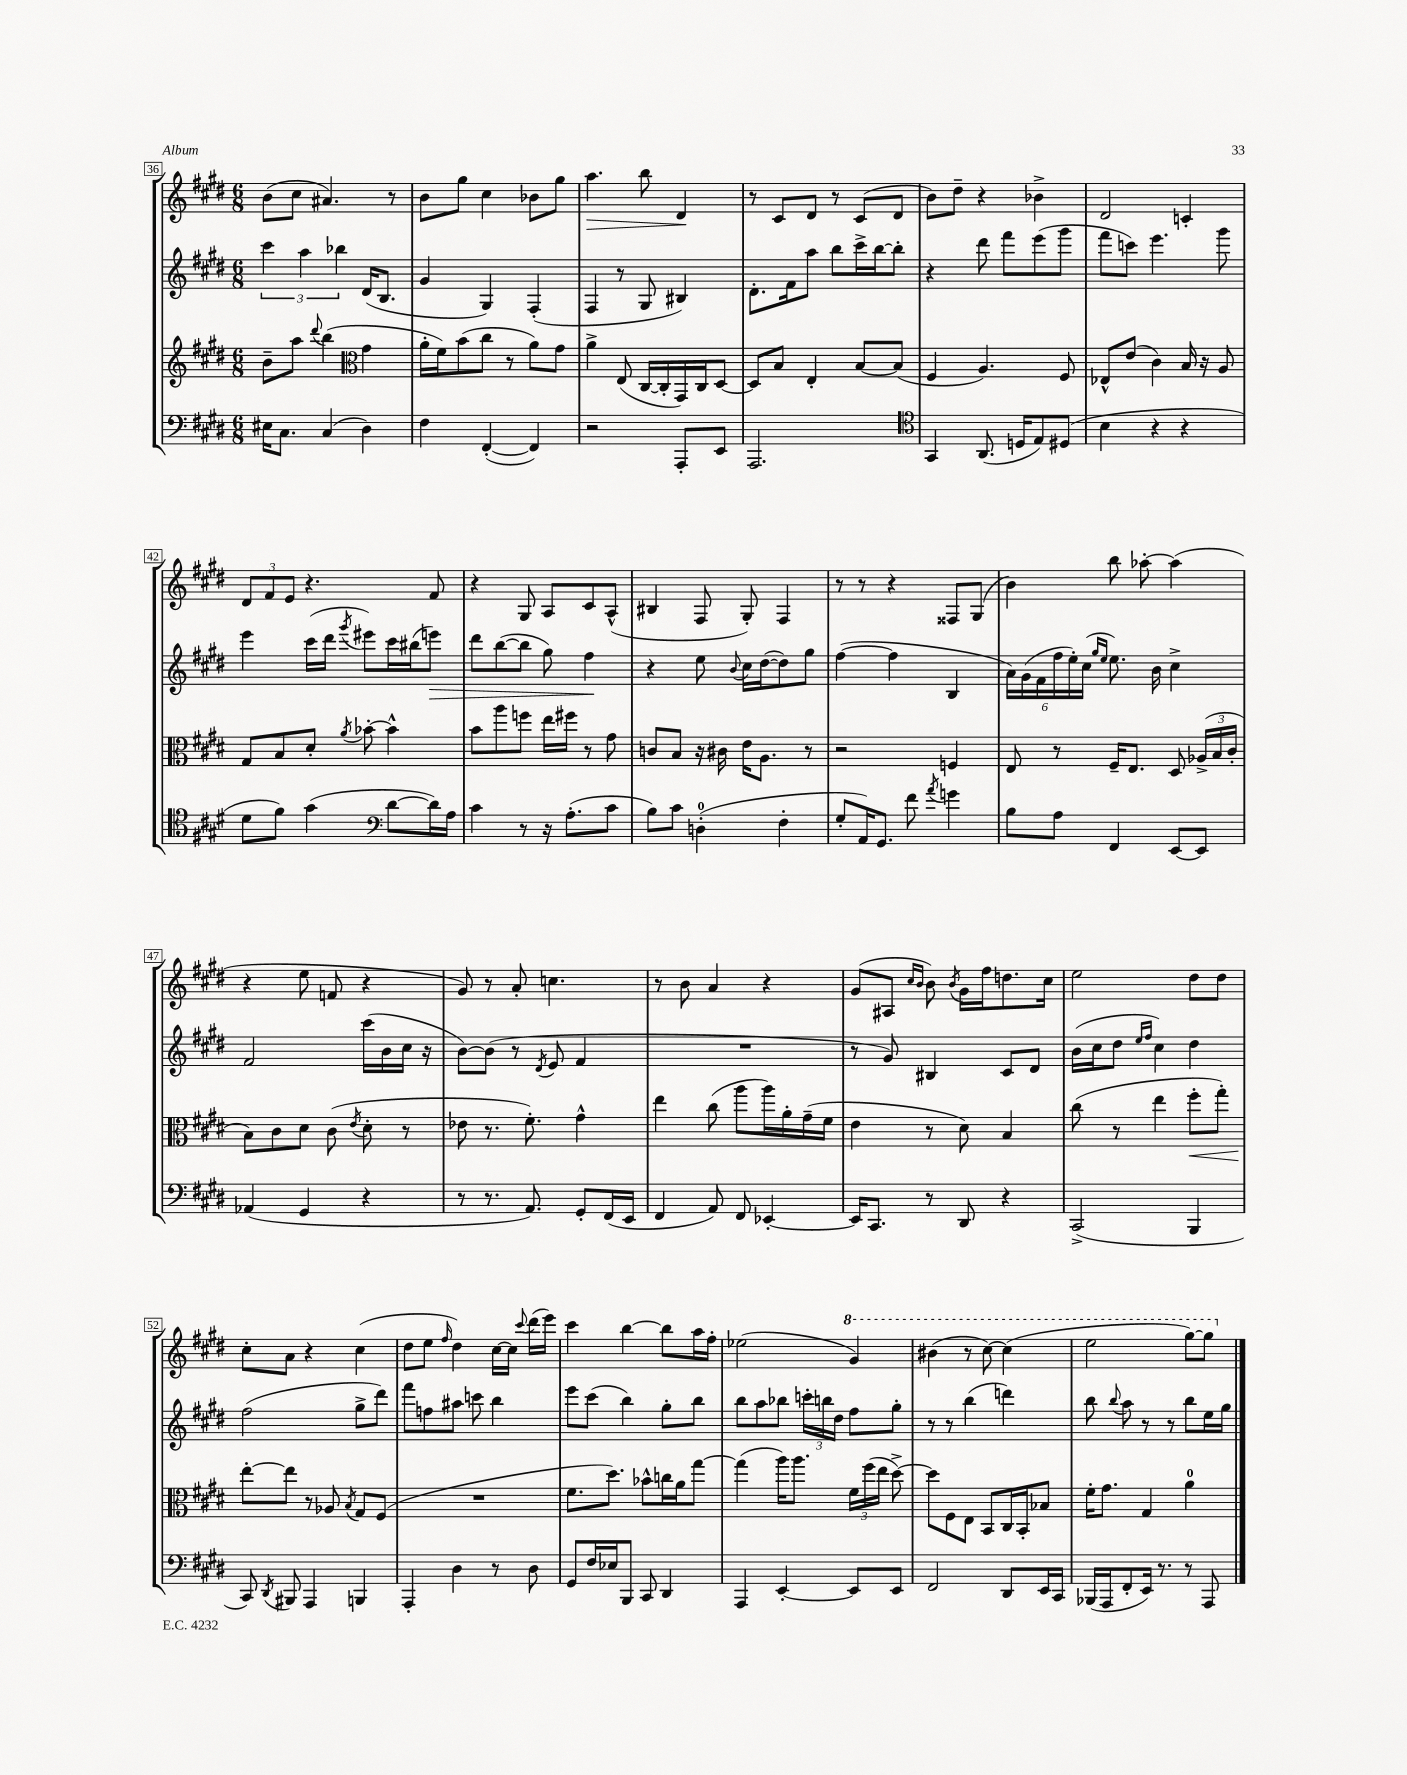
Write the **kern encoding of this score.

**kern	**kern	**kern	**kern
*staff4	*staff3	*staff2	*staff1
*clefF4	*clefG2	*clefG2	*clefG2
*k[f#c#g#d#]	*k[f#c#g#d#]	*k[f#c#g#d#]	*k[f#c#g#d#]
*M6/8	*M6/8	*M6/8	*M6/8
16E#	8b~	6ccc#	(8b
8.C#	.	.	.
.	8aa	.	8cc#
.	.	6aa	.
.	8qqddd#	.	.
(4C#	(4bb	.	4.a#)
.	.	6bb-	.
*	*clefC3	*	*
4D#)	4g#	(16d#	.
.	.	8.B	.
.	.	.	8r
=	=	=	=
4F#	16a'	4g#	8b
.	16f#)	.	.
.	(8b	.	8gg#
([4FF#'	8cc#	4G#)	4cc#
.	8r	.	.
4FF#])	8a)	(4F#'	8b-
.	8g#	.	8gg#
=	=	=	=
2r	4a^	4F#	4.aa
.	(8E	8r	.
.	[16C#	8G#	8bb
.	16C#']	.	.
8AAA'	16GG#)	4B#)	4d#
.	16C#	.	.
8EE	[8D#	.	.
=	=	=	=
2.AAA	8D#]	8.d#'	8r
.	8B	.	8c#
.	.	16f#	.
.	4E'	8aa	8d#
.	.	8bb	8r
.	[8B	16ccc#^	(8c#
.	.	[16bb	.
.	(8B]	8bb']	8d#
=	=	=	=
*clefC4	*	*	*
4GG#	4F#	4r	8b)
.	.	.	8dd#~
(8.AA	4.A)	8ddd#	4r
.	.	8fff#	.
16D	.	.	.
8E)	.	(8eee	4b-^
(8D#	8F#	8ggg#	.
=	=	=	=
4B	8E-^^	8fff#	2d#
.	(8e	8ccc)	.
4r	4c#)	4.eee	.
4r	16B	.	4c'
.	16r	.	.
.	8A	8ggg#	.
=	=	=	=
8d#	8G#	4eee	12d#
.	.	.	12f#
8f#)	8B	.	.
.	.	.	12e
(4g#	8d#'	(16ccc#	4.r
.	.	16ddd#	.
.	8qa	8qggg#	.
.	[8b-'	8eee#)	.
*clefF4	*	*	*
[8d#	4b-^^]	16ccc#	.
.	.	(16bb#	.
16d#])	.	8eee)	8f#
16A	.	.	.
=	=	=	=
4c#	8b	8ddd#	4r
.	8aa	([8bb	.
8r	8ff	8bb]	8G#
16r	16ee	8gg#)	8A
(8.A'	16ff#	.	.
.	8r	4ff#	8c#
8c#	8g#	.	(8A^^
=	=	=	=
8B)	8c	4r	4B#
8c#	8B	.	.
(4D'	16r	8ee	8F#
.	16c#	.	.
.	.	8qqb	.
.	16e	16cc#	8G#')
.	8.A	([16dd#	.
4F#'	.	8dd#])	4F#
.	8r	8gg#	.
=	=	=	=
8G#'	2r	([4ff#	8r
16AA)	.	.	8r
8.GG#	.	.	.
.	.	4ff#]	4r
8f#	.	.	.
8qa	.	.	.
4g	4F	4B	8F##
.	.	.	(8G#
=	=	=	=
8B	8E	24a)	4b)
.	.	(24g#	.
.	.	24f#	.
8A	8r	24ff#	.
.	.	24ee')	.
.	.	(24cc#	.
.	.	16qqgg#	.
.	.	16qqee	.
4FF#	16F#~	8.ee)	8bb
.	8.E	.	.
.	.	.	[8aa-'
.	.	16b	.
[8EE	8D#	4cc#^	(4aa-]
8EE]	(24A-^	.	.
.	24B	.	.
.	24c#'	.	.
=	=	=	=
(4AA-	8B)	2f#	4r
.	8c#	.	.
4GG#	8d#	.	8ee
.	(8c#	.	8f
.	8qe	.	.
4r	8d#'	(16ccc#	4r
.	.	16b	.
.	8r	16cc#	.
.	.	16r	.
=	=	=	=
8r	8e-	[8b)	8g#)
8.r	8.r	(8b]	8r
.	.	8r	8a'
8.AA)	8.f#')	.	.
.	.	8qd#	.
.	.	8e	4.cc
8GG#'	4g#^^	4f#	.
(16FF#	.	.	.
16EE	.	.	.
=	=	=	=
4FF#	4ee	2.r	8r
.	.	.	8b
8AA)	(8cc#	.	4a
8FF#	8aa	.	.
[4EE-'	16aa)	.	4r
.	16a'	.	.
.	(16g#~	.	.
.	16f#	.	.
=	=	=	=
16EE-]	4e	8r	(8g#
8.CC#	.	.	.
.	.	8g#)	8A#
.	.	.	16qqcc#
.	.	.	16qqb
8r	8r	4B#	8b)
.	.	.	8qb
8DD#	8d#)	.	16g#
.	.	.	16ff#
4r	4B	8c#	8.dd
.	.	8d#	.
.	.	.	16cc#
=	=	=	=
(2CC#^	(8cc#	(16b	2ee
.	.	16cc#	.
.	8r	8dd#	.
.	.	16qqee	.
.	.	16qqff#	.
.	4ee	4cc#)	.
4BBB	8ff#'	4dd#	8dd#
.	8gg#')	.	8dd#
=	=	=	=
8CC#)	[8ee'	(2ff#	8cc#'
8qDD#	.	.	.
8BBB#	8ee]	.	8a
4AAA	8r	.	4r
.	8A-	.	.
.	8qB	.	.
4BBB	8G#	8gg#^	(4cc#
.	(8F#	8ddd#)	.
=	=	=	=
4AAA'	2.r	8fff#	8dd#
.	.	8ff	8ee
.	.	.	16qqff#
4D#	.	8aa#	4dd#)
.	.	8ccc	.
8r	.	4bb	[16cc#
.	.	.	16cc#]
.	.	.	8qqccc#
8D#	.	.	(16ddd#
.	.	.	16eee)
=	=	=	=
8GG#	8.f#	8eee	4ccc#
16F#	.	(8ccc#	.
16E-	8.dd#)	.	.
8BBB	.	4bb)	[4bb
8CC#	8b-^^	.	.
4DD#	16cc	8gg#'	8bb]
.	16a	.	.
.	[8gg#	8bb	16aa
.	.	.	16ff#'
=	=	=	=
4AAA	(4gg#]	8bb	(2ee-
.	.	8aa	.
[4EE'	16aa)	8bb-	.
.	8.aa	.	.
.	.	24ccc'	.
.	.	24bb	.
.	.	24dd#	.
8EE]	24f#	8ff#	4gg#)
.	(24ff#	.	.
.	24ee	.	.
8EE	[8dd#^)	8gg#'	.
=	=	=	=
2FF#	8dd#]	8r	(4bb#
.	8F#	8r	.
.	8E	(4bb	8r
.	8BB	.	[8ccc#)
8DD#	16C#	4ddd)	(4ccc#]
.	16BB'	.	.
16EE	8B-	.	.
16CC#	.	.	.
=	=	=	=
(16BBB-	16f#'	8bb	2eee
16AAA	8.g#	.	.
.	.	8qqbb	.
8FF#'	.	8aa	.
16EE)	4G#	8r	.
8.r	.	.	.
.	.	8r	.
8r	4a	8bb	[8ggg#)
8AAA	.	16ee	8ggg#]
.	.	16gg#	.
==	==	==	==
*-	*-	*-	*-
